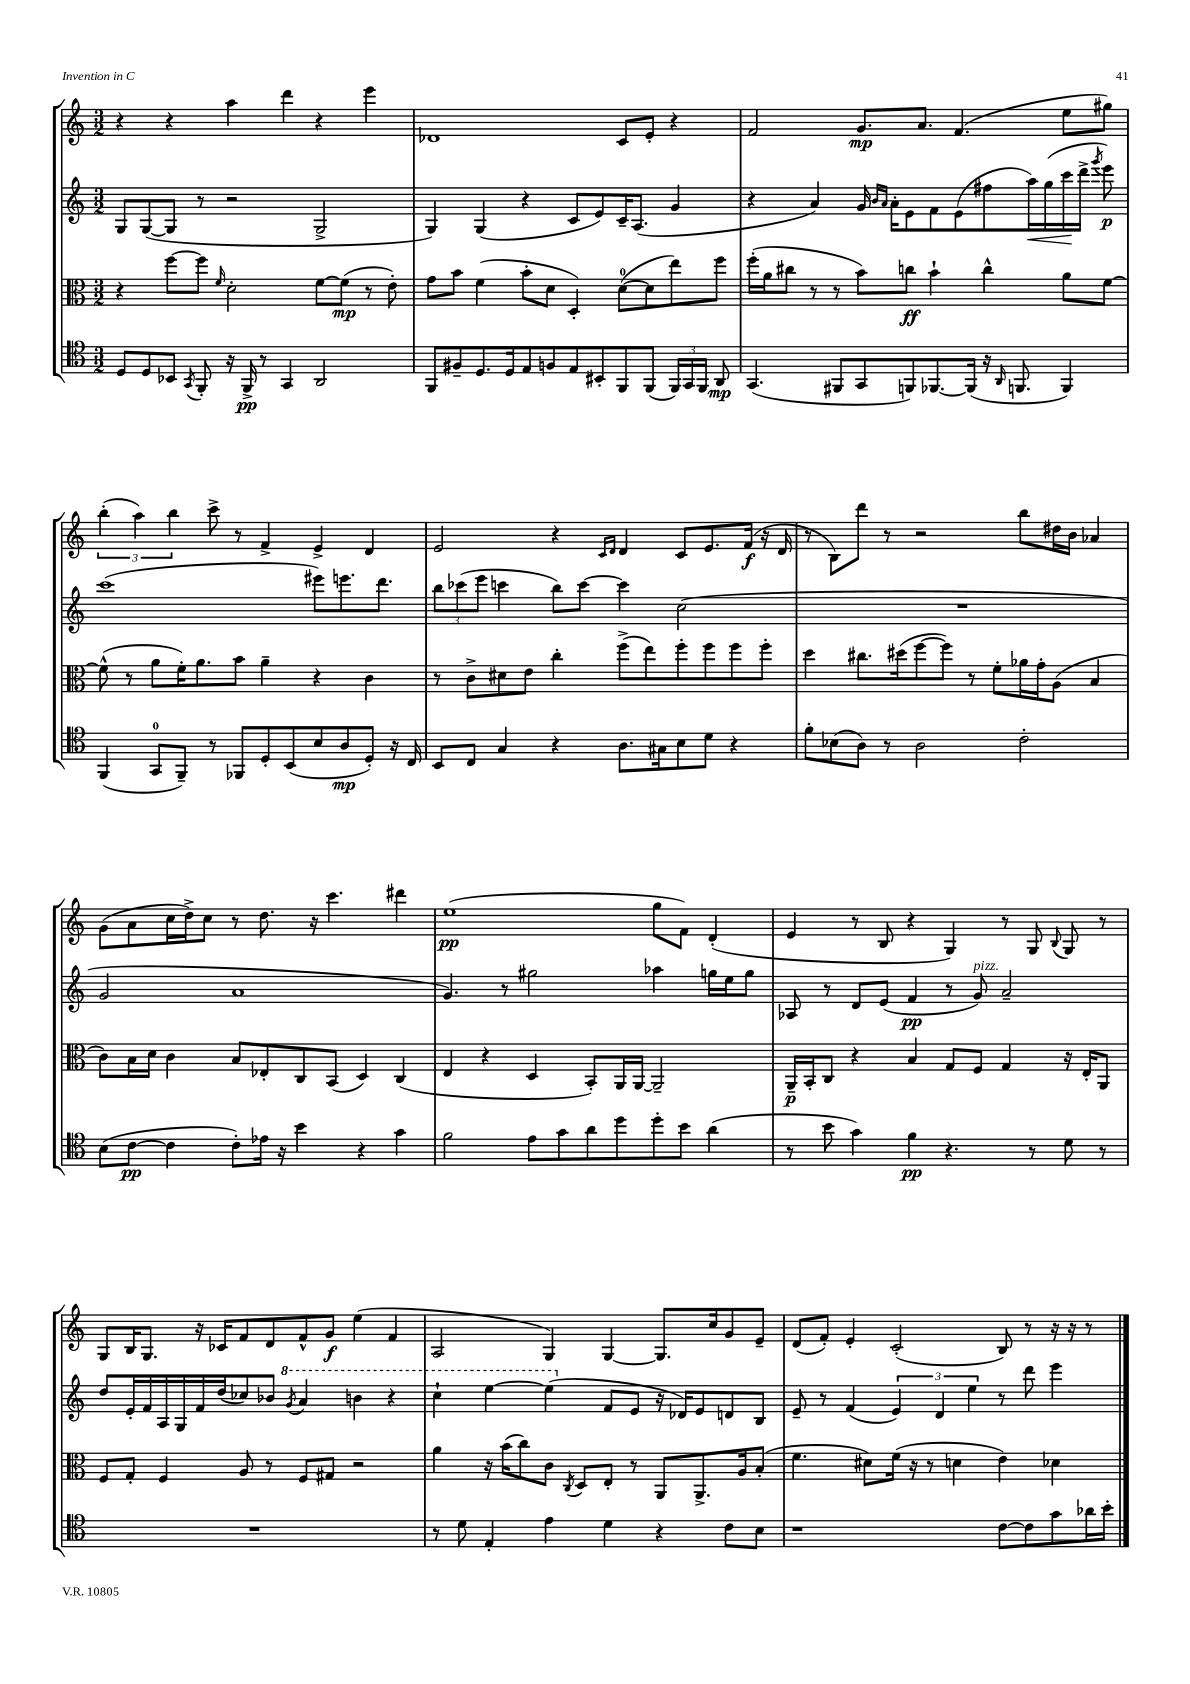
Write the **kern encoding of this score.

**kern	**kern	**kern	**kern
*staff4	*staff3	*staff2	*staff1
*clefC4	*clefC3	*clefG2	*clefG2
*k[]	*k[]	*k[]	*k[]
*M3/2	*M3/2	*M3/2	*M3/2
8D	4r	8G	4r
8D	.	([8G	.
8BB-	[8ff	8G]	4r
8qGG	.	.	.
8FF'	8ff]	8r	.
.	16qqf	.	.
16r	2d'	2r	4aa
16FF^	.	.	.
8r	.	.	.
4GG	.	.	4ddd
2AA	[8f	2G^	4r
.	(8f]	.	.
.	8r	.	4eee
.	8e')	.	.
=	=	=	=
8FF	8g	4G)	1d-
8F#~	8b	.	.
8.D	(4f	(4G	.
16D	.	.	.
8E	8b'	4r	.
8F	8d	.	.
8E	4D')	8c	.
8BB#'	.	8e)	.
8FF	([8d	16c~	8c
.	.	(8.A	.
(8FF	8d]	.	8e'
24FF)	8ee)	4g	4r
24GG	.	.	.
24FF	.	.	.
8AA	8ff	.	.
=	=	=	=
(4.GG	(16ff'	4r	2f
.	16a	.	.
.	8cc#	.	.
.	8r	4a)	.
8FF#	8r	.	.
8GG	8b)	16g	8.g
.	.	16qqb	.
.	.	16qqa	.
.	.	16a'	.
8FF)	8cc	8e	.
.	.	.	8.a
[8.FF-	4b`	8f	.
.	.	(8e	(4.f
(16FF-]	.	.	.
16r	4cc^^	8ff#	.
16qqAA	.	.	.
8.FF	.	.	.
.	.	16aa)	.
.	.	(16gg	.
4FF)	8a	16ccc	8ee
.	.	16ddd^	.
.	.	8qggg	.
.	[8f	8eee)	8gg#)
=	=	=	=
(4FF	(8f^^]	(1ccc	(6bb'
.	8r	.	.
.	.	.	6aa)
8GG	8a	.	.
.	.	.	6bb
8FF~)	16f')	.	.
.	8.a	.	.
8r	.	.	8ccc^
8FF-	8b	.	8r
8D'	4a~	.	4f^
(8BB	.	.	.
8B	4r	8eee#)	4e^
8A	.	8.eee	.
8D')	4c	.	4d
.	.	8.ddd	.
16r	.	.	.
16C	.	.	.
=	=	=	=
8BB	8r	12bb	2e
.	.	(12ccc-	.
8C	8c^	.	.
.	.	12eee	.
4G	8d#	4ccc	.
.	8e	.	.
4r	4cc'	8bb)	4r
.	.	[8ccc	.
.	.	.	16qqc
.	.	.	16qqd
8.A	(8ff^	4ccc]	4d
.	8ee)	.	.
16G#	.	.	.
8B	8ff'	(2cc	8c
8d	8ff	.	8.e
4r	8ff	.	.
.	.	.	(16f
.	8ff'	.	16r
.	.	.	16d
=	=	=	=
8f'	4dd	1.r	8r
(8B-	.	.	8B)
8A)	8.cc#	.	8ddd
8r	.	.	8r
.	(16dd#	.	.
2A	[8ff	.	2r
.	8ff])	.	.
.	8r	.	.
.	8f'	.	.
2c'	16a-	.	8bb
.	16g'	.	.
.	(8A	.	16dd#
.	.	.	16b
.	4B	.	4a-
=	=	=	=
(8B	8c)	2g	(8g
[8c	16B	.	8a
.	16d	.	.
4c]	4c	.	16cc
.	.	.	16dd^)
.	.	.	8cc
8c')	8B	1a	8r
16e-	8E-'	.	8.dd
16r	.	.	.
4b	8C	.	.
.	.	.	16r
.	(8BB	.	4.ccc
4r	4D)	.	.
4g	(4C	.	4ddd#
=	=	=	=
2f	4E	4.g)	(1ee
.	4r	.	.
.	.	8r	.
8e	4D	2gg#	.
8g	.	.	.
8a	8BB')	.	.
8dd	16AA	.	.
.	[16AA	.	.
8dd'	2AA~]	4aa-	8gg
8b	.	.	8f)
(4a	.	16gg	(4d'
.	.	16ee	.
.	.	8gg	.
=	=	=	=
8r	16AA~	8A-	4e
.	16BB'	.	.
8b	8C	8r	.
4g)	4r	8d	8r
.	.	(8e	8B
4f	4B	4f	4r
4.r	8G	8r	4G)
.	8F	8g)	.
.	4G	2a~	8r
8r	.	.	8G
.	.	.	8qqB
8d	16r	.	8G
.	16E'	.	.
8r	8AA	.	8r
=	=	=	=
1.r	8F	8dd	8G
.	8G'	16e'	16B
.	.	16f	8.G
.	4F	16A	.
.	.	16G	.
.	.	16f	16r
.	.	(16dd	16c-
.	8A	8cc-)	8f
.	8r	8b-	8d
.	.	8qgg	.
.	8F	4aa	8f^^
.	8G#	.	8g
.	2r	4bb	(4ee
.	.	4r	4f
=	=	=	=
8r	4a	4ccc`	2A
8d	.	.	.
4E'	16r	[4eee	.
.	(16b	.	.
.	8cc)	.	.
4e	8c	(4eee]	4G)
.	8qC	.	.
.	8D	.	.
4d	8E'	8f	[4G
.	8r	8e	.
4r	8AA	16r	8.G]
.	.	16d-)	.
.	8.AA^	8e	.
.	.	.	16cc
8c	.	8d	8g
.	16A	.	.
8B	(8B'	8B	8e~
=	=	=	=
1r	4.f	8e~	(8d
.	.	8r	8f')
.	.	(4f	4e'
.	8d#)	.	.
.	(16f	6e)	(2c'
.	16r	.	.
.	8r	.	.
.	.	6d	.
.	4d	.	.
.	.	6ee	.
[8c	4e)	8r	8B)
8c]	.	8ddd	8r
8g	4d-	4eee	16r
.	.	.	16r
16a-	.	.	8r
16b'	.	.	.
==	==	==	==
*-	*-	*-	*-
